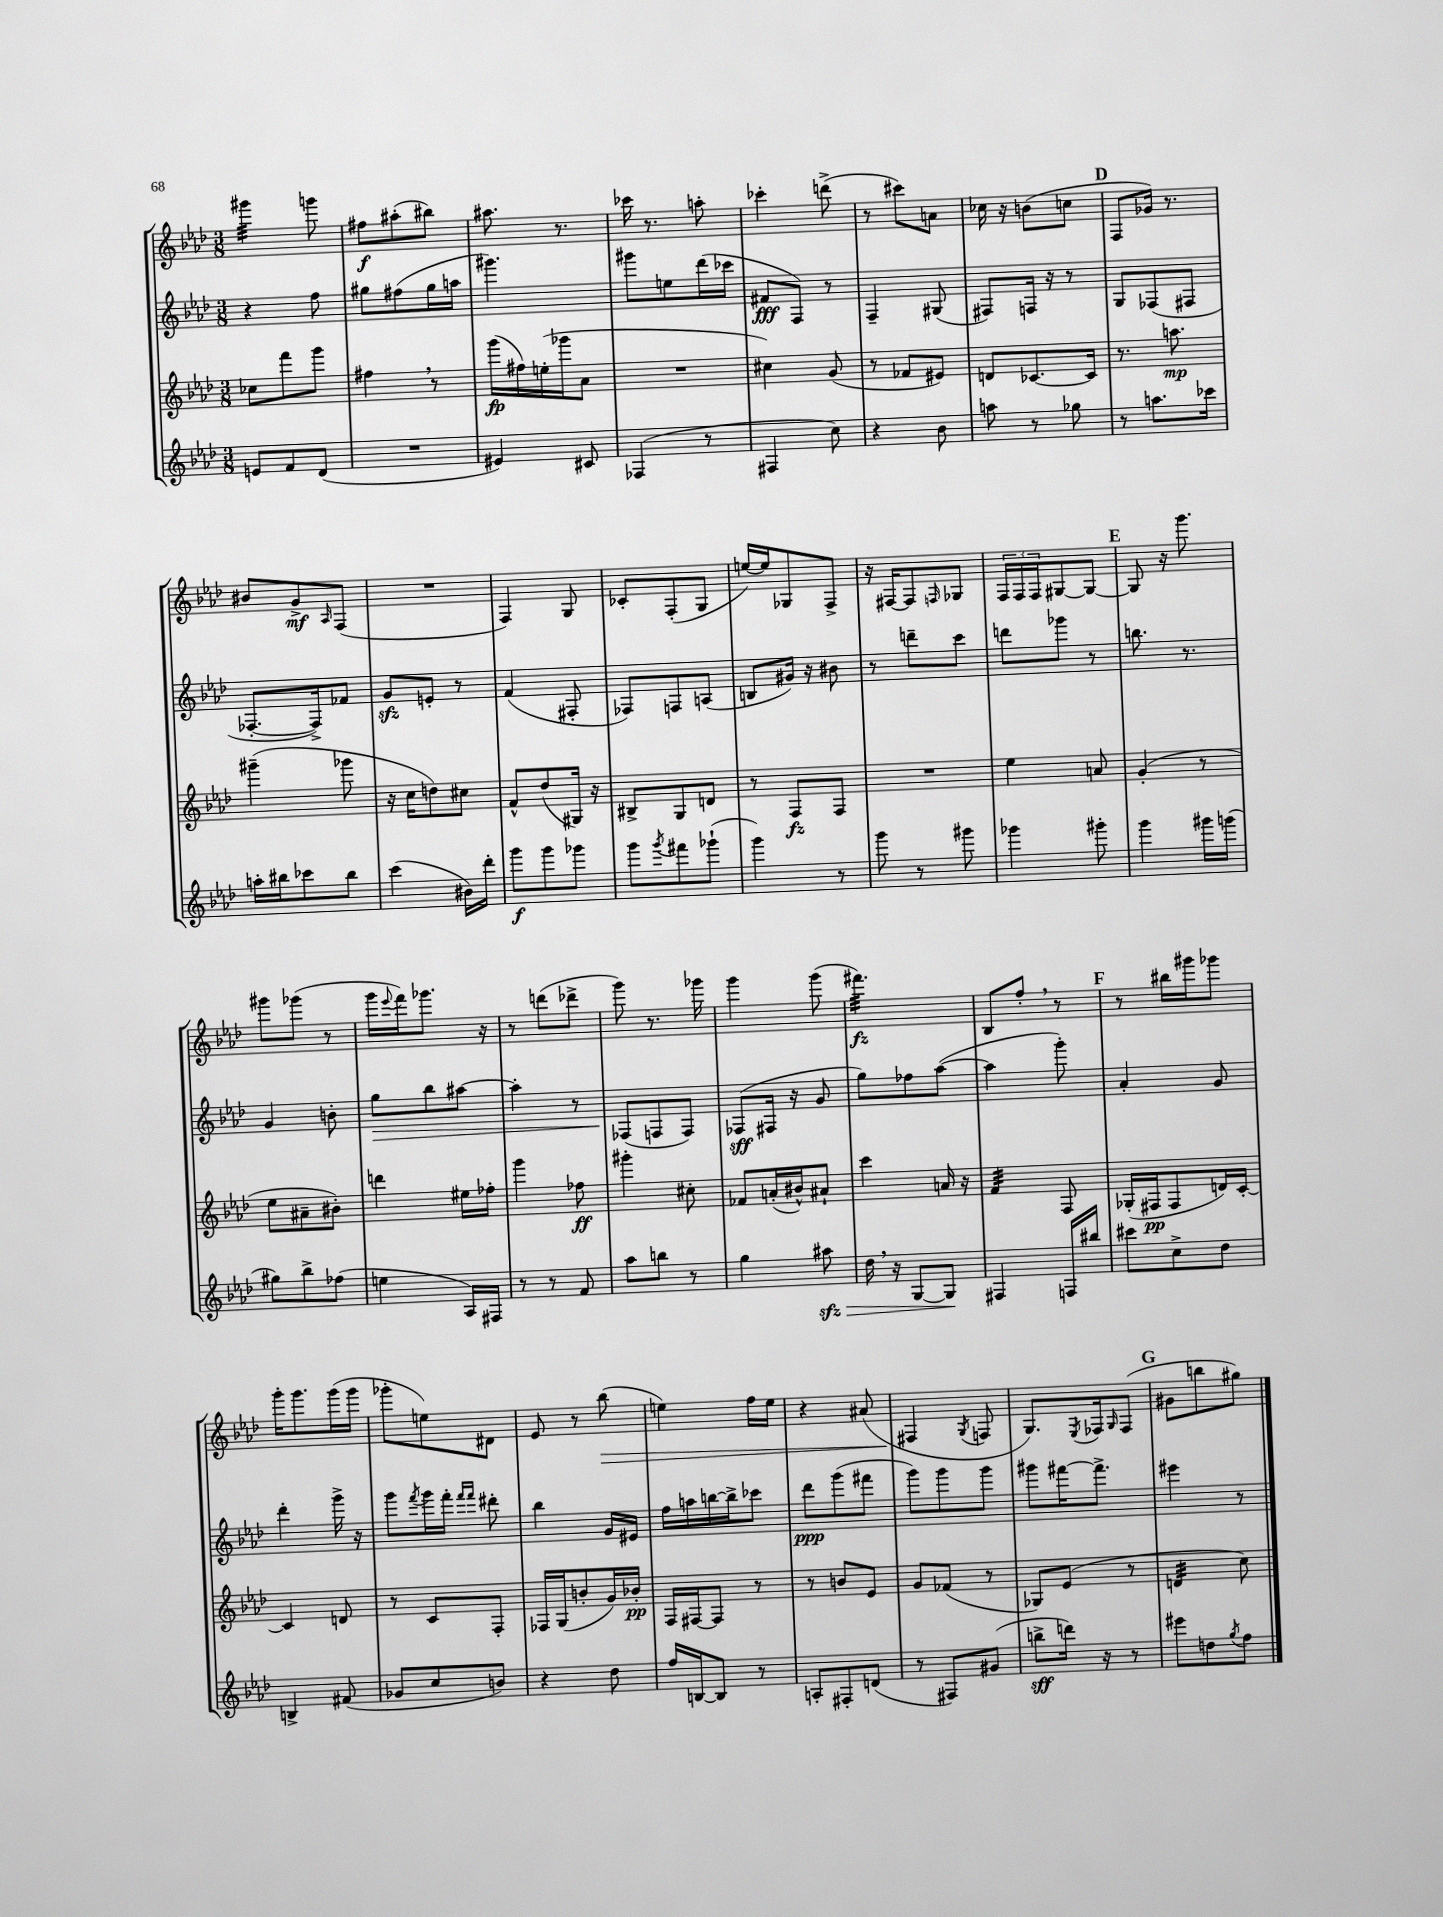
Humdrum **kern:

**kern	**kern	**kern	**kern
*staff4	*staff3	*staff2	*staff1
*clefG2	*clefG2	*clefG2	*clefG2
*k[b-e-a-d-]	*k[b-e-a-d-]	*k[b-e-a-d-]	*k[b-e-a-d-]
*M3/8	*M3/8	*M3/8	*M3/8
8e/L	8cc-\L	4r	4ggg#\
8f/	8fff\	.	.
(8d-/J	8ggg\J	8ff\	8ggg\
=	=	=	=
4.r	4ff#\	8gg#\L	8ff#\L
.	.	(8ff#\	(8aa#'\
.	8r	16gg#\L	8bb#\J)
.	.	16aa\JJ	.
=	=	=	=
4e#/)	(16ggg\LL	4.ggg#\)	8.aa#\
.	16ff#\)	.	.
.	(16ee'\	.	.
.	16ggg-\J	.	8.r
8c#/	8a-\J	.	.
=	=	=	=
(4F-/	4.r	8ggg#\L	16ccc-\
.	.	.	8.r
.	.	8ee\	.
8r	.	(16ddd-\L	8aa'\
.	.	16ccc-\JJ	.
=	=	=	=
4F#/	4cc#\)	8f#/L	4ccc-'\
.	.	8F/J)	.
8cc\)	(8g/	8r	(8ddd^\
=	=	=	=
4r	8r	4F~/	8r
.	8f-/L	.	8ccc#\L)
8b-\	8e#/J)	(8G#/	8a\J
=	=	=	=
8aa\	8d/L	8F#/L)	16cc-\
.	.	.	16r
8r	[8.c-/	16F/Jk	(8b\L
.	.	16r	.
8gg-\	.	8r	8cc\J
.	16c-/]Jk	.	.
=	=	=	=
8r	8.r	8G/L	8F/L
8.aa\L	.	(8F-/	16g-/Jk)
.	8.aa\	.	8.r
.	.	8F#/J	.
16ccc-\Jk	.	.	.
=	=	=	=
16aa'\LL	(4ggg#~\	[8.F-'/L	8b#/L
16bb#\J	.	.	.
8ccc-\	.	.	8g^/
.	.	16F-^/]k)	.
.	.	.	16qqA-/
8bb#\J	8ggg-\	8f-/J	(8F/J
=	=	=	=
(4ccc\	16r	8g/L	4.r
.	16cc\LK	.	.
.	8dd\)	8e'/J	.
16b#\LL)	8cc#\J	8r	.
16ddd-'\JJ	.	.	.
=	=	=	=
8ggg\L	8f^^/L	(4f/	4F/)
8ggg\	(8dd-/	.	.
8ggg-\J	16G#/Jk)	8F#'/	8G/
.	16r	.	.
=	=	=	=
8ggg\L	8B#^/L	8F-/L)	8c-'/L
8qggg/	.	.	.
8fff#\	8G/	8F/	(8F'/
(8ggg-`\J	8d/J	(8A/J	8G/J
=	=	=	=
4ggg\)	8r	8B/L	[16ee/LL)
.	.	.	16ee/]J
.	8F/L	16g#/Jk)	8G-/
.	.	16r	.
8r	8F/J	8b#\	8F^/J
=	=	=	=
8ggg\	4.r	8r	16r
.	.	.	[16F#/LK
8r	.	8ddd~\L	8F#/]
.	.	.	16qqF/
8ggg#\	.	8ccc\J	8G-/J
=	=	=	=
4ggg-\	4ee-\	8ddd\L	24F/LL
.	.	.	24F/
.	.	.	24F/J
.	.	8ggg-\J	[8G#/
8ggg#'\	8a/	8r	8G#/_J
=	=	=	=
4ggg\	(4g'/	8.bb\	8G#/]
.	.	.	16r
.	.	8.r	8.ggg\
16ggg#\LL	8r	.	.
(16ggg\JJ	.	.	.
=	=	=	=
8gg#\L)	8ee-\L	4g/	8ggg#\L
8bb-^\	8a#~\	.	(8ggg-\J
(8ff-\J	8b#'\J)	8b'\	8r
=	=	=	=
4ee\	4ddd\	8gg\L	16ggg\LL
.	.	.	8qqeee-/
.	.	.	16fff\J)
.	.	8bb-\	8.ggg-\J
16A-/LL)	16ee#\LL	[8aa#\J	.
16F#/JJ	16ff-'\JJ	.	16r
=	=	=	=
8r	4ggg\	4aa#'\]	8r
8r	.	.	(8ddd\L
8f/	8ff-\	8r	8ddd-^\J
=	=	=	=
8aa-\L	4ggg#'\	(8F-/L	8ggg\)
8bb\J	.	8F/	8.r
8r	8cc#'\	8F/J)	.
.	.	.	16ggg-\
=	=	=	=
4gg\	8f-/L	(8F-/L	4ggg\
.	(16a'/L	16F#/Jk	.
.	16b#^^/J)	16r	.
8aa#\	8a#`/J	8g/	(8ggg\
=	=	=	=
16dd-\	4ccc\	8gg\L)	4.fff#\)
16r	.	.	.
[8G/L	.	8ff-\	.
8G/]J	16a/	([8aa-\J	.
.	16r	.	.
=	=	=	=
4F#/	4f/	4aa-\]	8B-/L
.	.	.	8ff'/J
16F/LL	8F/	8ggg'\)	8r
16bb#/JJ	.	.	.
=	=	=	=
8ccc#\L	(16G-'/LL	4a-'/	8r
.	16F#/J	.	.
8cc^\	8F#/	.	16bb#\LL
.	.	.	16ggg#\J
8dd-\J	16d/L)	8g/	8ggg-\J
.	[16c'/JJ	.	.
=	=	=	=
4B^/	4c/]	4ddd-'\	16ggg'\LK
.	.	.	8.ggg\
(8f#/	8d/	16ggg^\	(16ggg\L
.	.	16r	16ggg\JJ
=	=	=	=
8g-/L	8r	8ggg\L	8ggg-'\L
.	.	8qfff/	.
8cc/	8c/L	16ggg\L	8ee\)
.	.	16fff'\JJ	.
.	.	16qqfff/LL	.
.	.	16qqfff/JJ	.
8b/J)	8F'/J	8ddd#'\	8d#\J
=	=	=	=
4r	16F-/LL	4bb-\	8e-/
.	(16G/J	.	.
.	8b'/	.	8r
8dd-\	16g/L)	16g/LL	(8bb-\
.	16b-'/JJ	16e#/JJ	.
=	=	=	=
16ff/LL	16F/LL	16ff\LL	4ee\)
[16B/J	[16F#/J	16aa\	.
8B/]J	8F#/]J	[16bb\	.
.	.	16bb^\]J	.
8r	8r	8ccc-\J	16ff\LL
.	.	.	16ee\JJ
=	=	=	=
8A'/L	8r	8ddd-\L	4r
8F#'/	8b/L	(8ggg\	.
(8d/J	8e-/J	8fff#\J	(8a#/
=	=	=	=
8r	8g/L	8ggg\L)	4F#/
8F#/L)	(8f-/J	8ggg\	.
.	.	.	8qG/
(8g#/J	8r	8ggg\J	8F/
=	=	=	=
8bb^\L	8G-/L)	8ggg#\L	8.G/L)
16ddd\Jk)	(8e-/J	[16fff#\K	.
.	.	.	8qE-/
16r	.	8.fff#^\]J	16F-/k
.	.	.	16qqG/
8r	8r	.	(8F-/J
=	=	=	=
8eee#\L	4d/	4eee#\	8g#\L
8dd\	.	.	8bb\
8qgg/	.	.	.
8ff\J	8cc\)	8r	8gg#\J)
==	==	==	==
*-	*-	*-	*-
